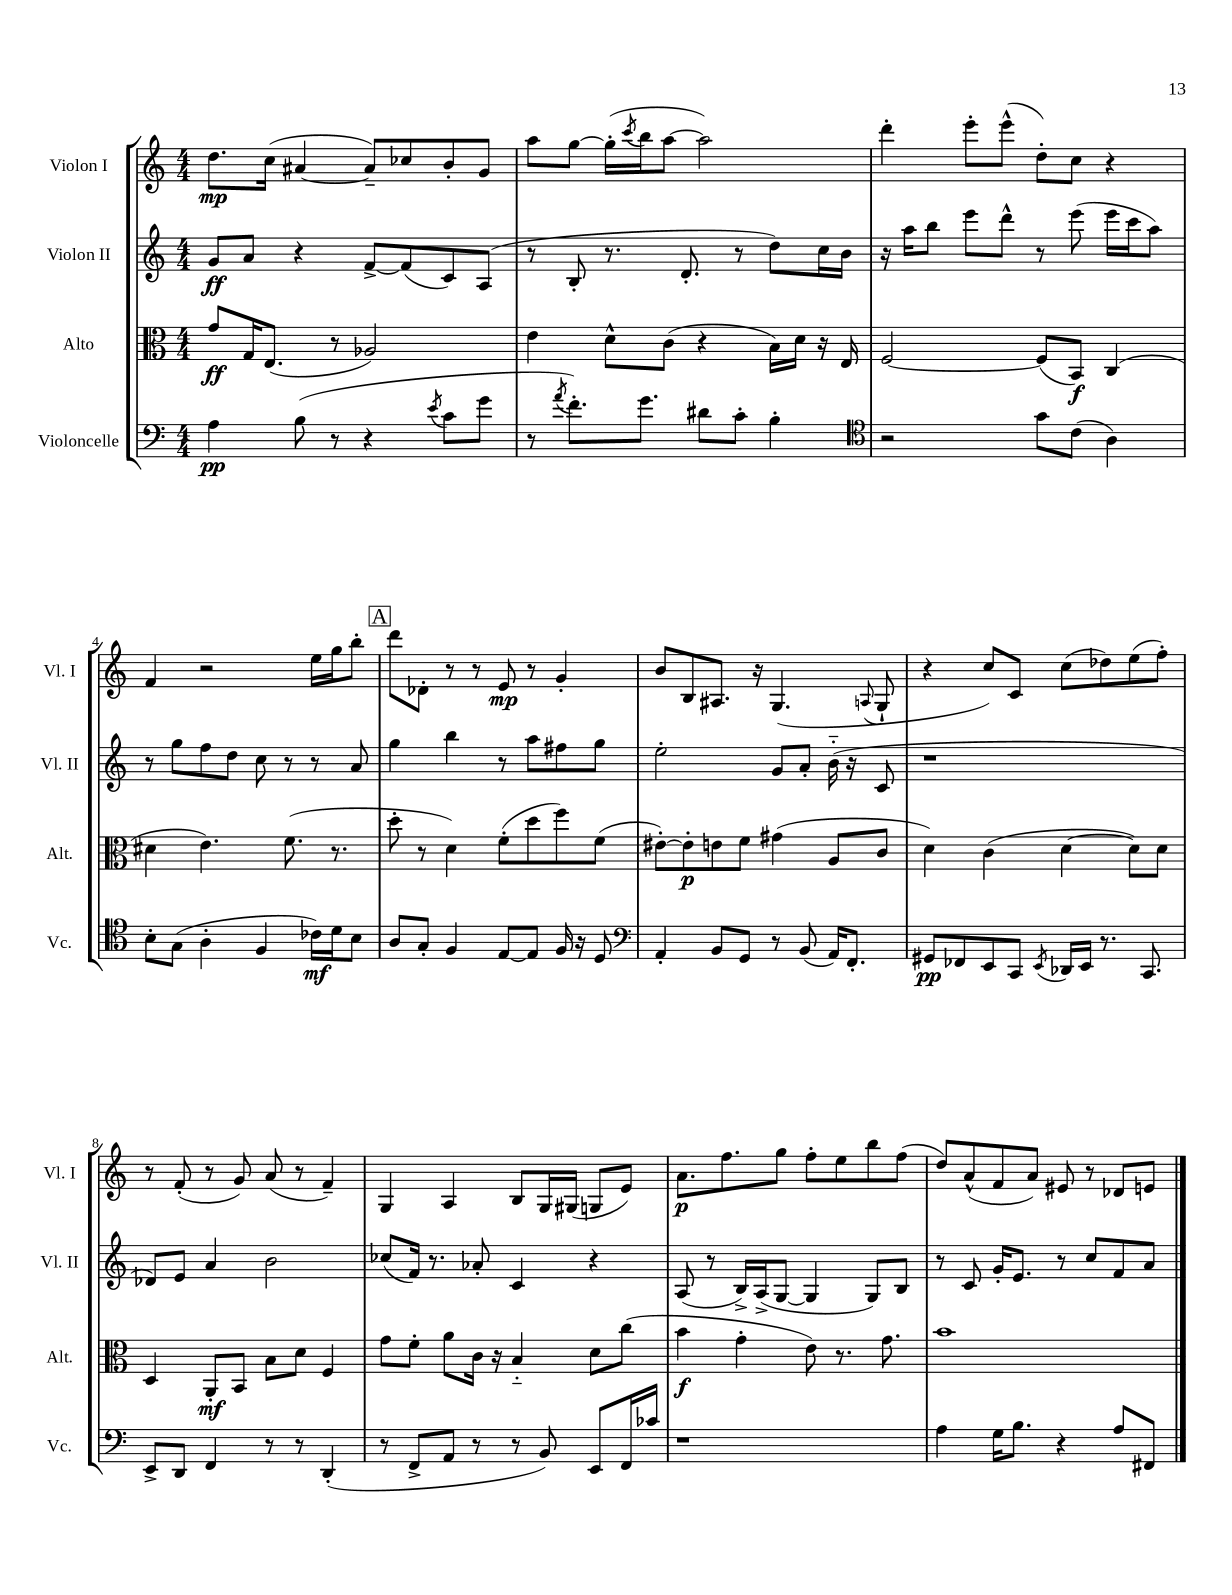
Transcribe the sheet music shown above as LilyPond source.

<<
\new StaffGroup <<
\new Staff = "s0" \with { instrumentName = "Violon I" shortInstrumentName = "Vl. I" } {
    \clef treble \key c \major \numericTimeSignature \time 4/4
    d''8.\mp c''16( ais'4~ ais'8--) ces''8 b'8-. g'8 |
    a''8 g''8~ g''16-.( \acciaccatura { c'''8 } b''16 a''8~ a''2) |
    d'''4-. e'''8-. e'''8-^( d''8-.) c''8 r4 |
    f'4 r2 e''16 g''16 b''8-. |
    \mark \markup { \box "A" } d'''8 des'8-. r8 r8 e'8\mp r8 g'4-. |
    b'8 b8 ais8. r16 g4.( \appoggiatura { a8 } g8-! |
    r4 c''8) c'8 c''8( des''8) e''8( f''8-.) |
    r8 f'8-.( r8 g'8) a'8( r8 f'4--) |
    g4 a4 b8 g16 gis16( g8 e'8) |
    a'8.\p f''8. g''8 f''8-. e''8 b''8 f''8( |
    d''8) a'8-^( f'8 a'8) eis'8 r8 des'8 e'8 \bar "|." |
}
\new Staff = "s1" \with { instrumentName = "Violon II" shortInstrumentName = "Vl. II" } {
    \clef treble \key c \major \numericTimeSignature \time 4/4
    g'8\ff a'8 r4 f'8~-> f'8( c'8) a8( |
    r8 b8-. r8. d'8.-. r8 d''8) c''16 b'16 |
    r16 a''16 b''8 e'''8 d'''8-^ r8 e'''8( e'''16 c'''16 a''8) |
    r8 g''8 f''8 d''8 c''8 r8 r8 a'8 |
    \mark \markup { \box "A" } g''4 b''4 r8 a''8 fis''8 g''8 |
    e''2-. g'8 a'8-. b'16-_( r16 c'8 |
    r1 |
    des'8) e'8 a'4 b'2 |
    ces''8( f'16) r8. aes'8-. c'4 r4 |
    a8( r8 b16->) a16->( g8~ g4 g8) b8 |
    r8 c'8 g'16-. e'8. r8 c''8 f'8 a'8 \bar "|." |
}
\new Staff = "s2" \with { instrumentName = "Alto" shortInstrumentName = "Alt." } {
    \clef alto \key c \major \numericTimeSignature \time 4/4
    g'8\ff g16 e8.( r8 aes2) |
    e'4 d'8-^ c'8( r4 b16) d'16 r16 e16 |
    f2~ f8( b,8\f) c4( |
    dis'4 e'4.) f'8.( r8. |
    \mark \markup { \box "A" } d''8-. r8 d'4) f'8-.( d''8 f''8) f'8( |
    eis'8~-.) eis'8-.\p e'8 f'8 gis'4( a8 c'8 |
    d'4) c'4( d'4~ d'8) d'8 |
    d4 a,8-.\mf b,8 b8 d'8 f4 |
    g'8 f'8-. a'8 c'16 r16 b4-_ d'8 c''8( |
    b'4\f g'4-. e'8) r8. g'8. |
    b'1 \bar "|." |
}
\new Staff = "s3" \with { instrumentName = "Violoncelle" shortInstrumentName = "Vc." } {
    \clef bass \key c \major \numericTimeSignature \time 4/4
    a4\pp b8( r8 r4 \acciaccatura { e'8 } c'8 g'8 |
    r8 \acciaccatura { a'8 } f'8.-.) g'8. dis'8 c'8-. b4-. |
    \clef tenor r2 g'8 c'8( a4) |
    b8-. g8( a4-. f4 ces'16\mf) d'16 b8 |
    \mark \markup { \box "A" } a8 g8-. f4 e8~ e8 f16 r16 d8 |
    \clef bass a,4-. b,8 g,8 r8 b,8( a,16) f,8.-. |
    gis,8\pp fes,8 e,8 c,8 \acciaccatura { e,8 } des,16 e,16 r8. c,8. |
    e,8-> d,8 f,4 r8 r8 d,4-.( |
    r8 f,8-> a,8 r8 r8 b,8) e,8 f,16 ces'16 |
    r1 |
    a4 g16 b8. r4 a8 fis,8 \bar "|." |
}
>>
>>
